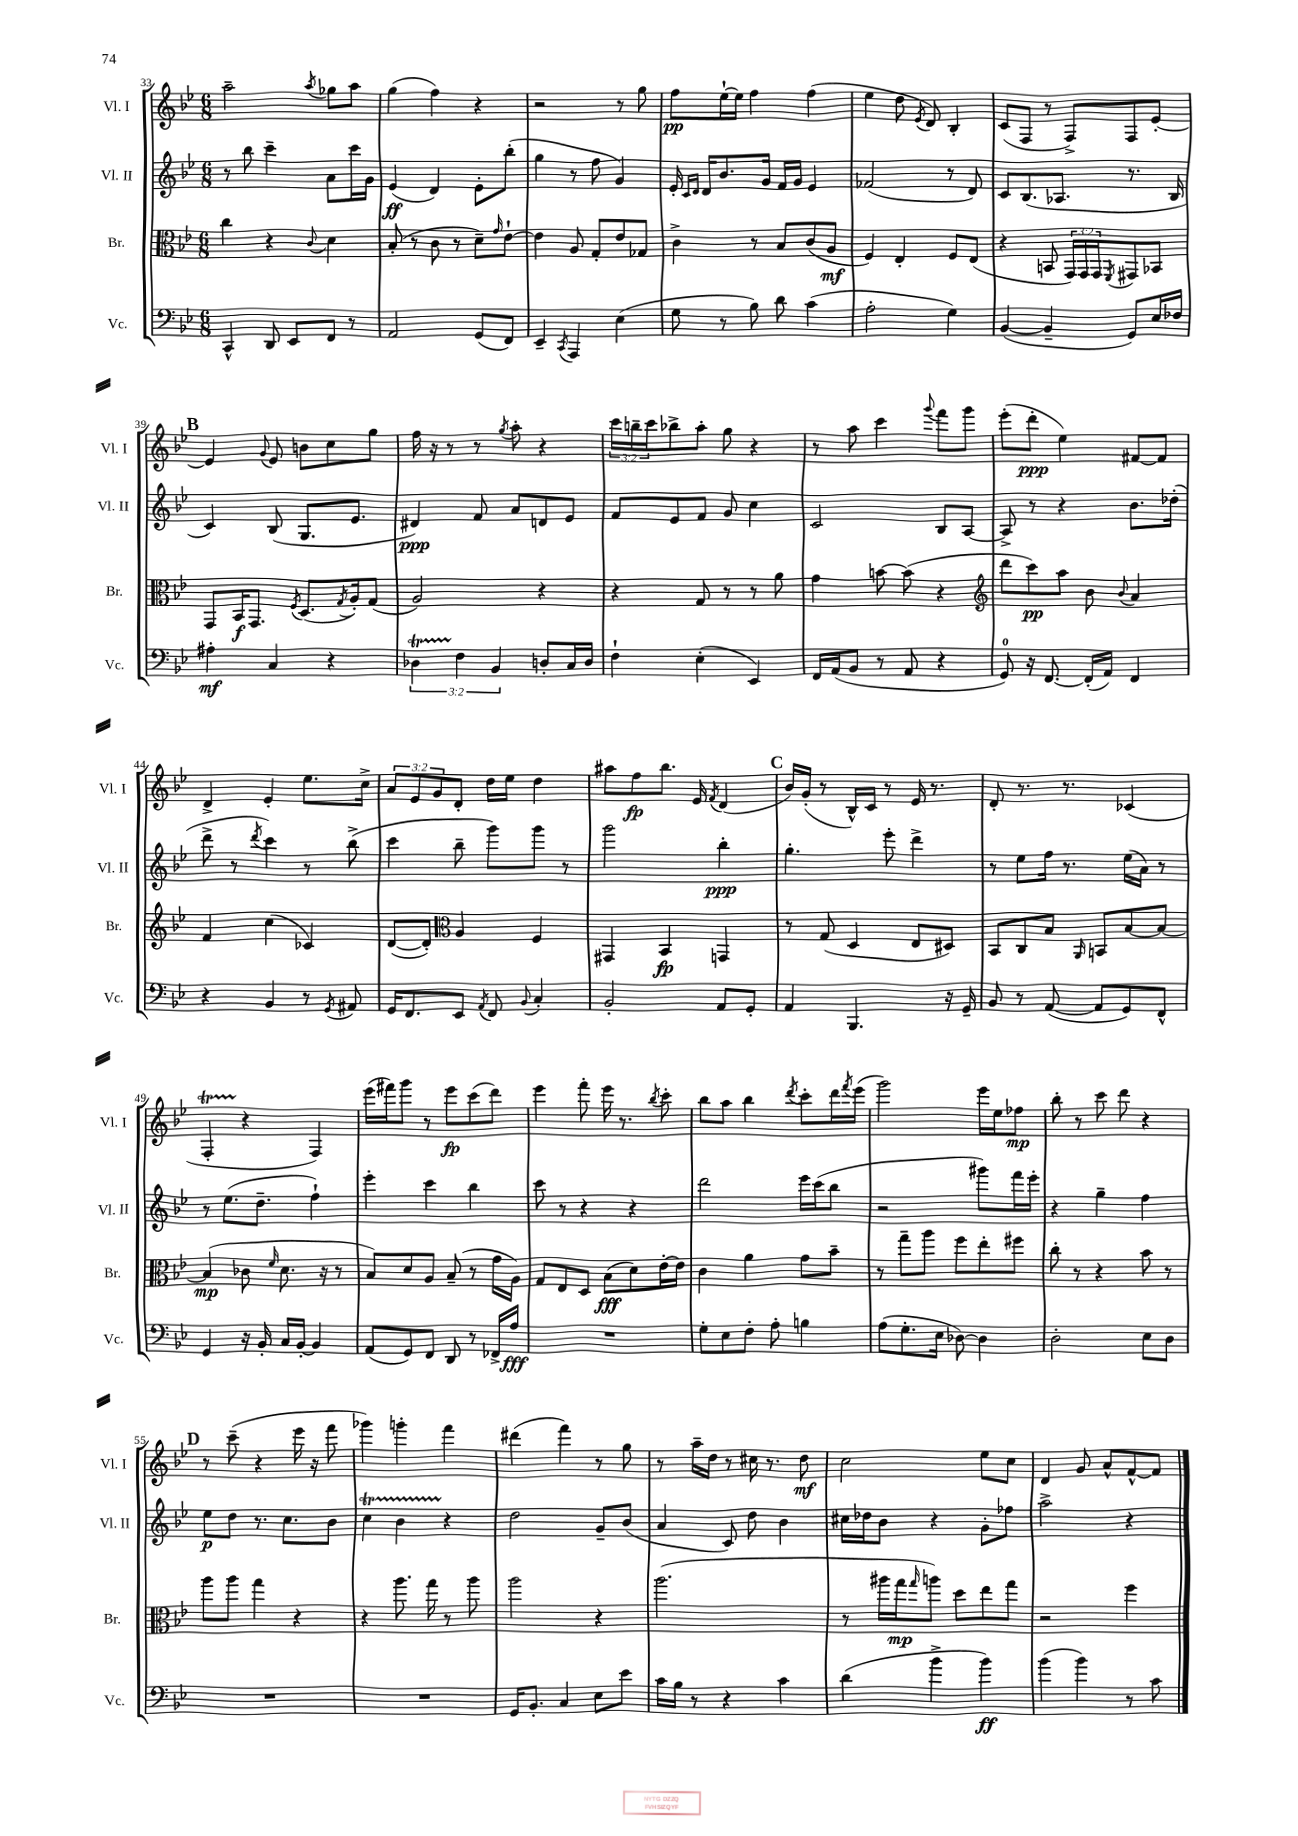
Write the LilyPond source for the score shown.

<<
\new StaffGroup <<
\new Staff = "s0" \with { instrumentName = "Vl. I" shortInstrumentName = "Vl. I" } {
    \clef treble \key bes \major \numericTimeSignature \time 6/8 \override Staff.TupletNumber.text = #tuplet-number::calc-fraction-text
    a''2-- \acciaccatura { a''8 } ges''8 a''8 |
    g''4( f''4) r4 |
    r2 r8 g''8 |
    f''8\pp ees''16~-! ees''16 f''4 f''4( |
    ees''4 d''8 \acciaccatura { ees'8 } d'8) bes4-. |
    c'8( f8 r8 f8->) f8 ees'8~-. |
    \mark \markup { \bold "B" } ees'4 \appoggiatura { g'8 } ees'8 b'8 c''8 g''8 |
    f''16 r16 r8 r8 \acciaccatura { g''8 } a''8-. r4 |
    \tuplet 3/2 { c'''16 b''16-- c'''16 } bes''8-> a''8-. g''8 r4 |
    r8 a''8 c'''4 \appoggiatura { g'''8 } f'''8 g'''8 |
    ees'''8-.( d'''8-.\ppp ees''4) fis'8~ fis'8 |
    d'4-> ees'4-. ees''8. c''16-> |
    \tuplet 3/2 { a'8 ees'8 g'8 } d'8-. d''16 ees''16 d''4 |
    ais''8 f''8\fp bes''8. ees'16 \acciaccatura { f'8 } d'4( |
    \mark \markup { \bold "C" } bes'16) g'16-.( r8 bes16-^) c'16 r8 ees'16 r8. |
    d'8-. r8. r8. ces'4( |
    f4-.\startTrillSpan r4\stopTrillSpan f4) |
    ees'''16( fis'''16) g'''8 r8 ees'''8\fp c'''8( d'''8) |
    ees'''4 f'''8-. ees'''16 r8. \acciaccatura { bes''8 } c'''8-. |
    bes''8 a''8 bes''4 \acciaccatura { d'''8 } c'''8-. d'''16 \acciaccatura { f'''8 } ees'''16( |
    g'''2) ees'''16 ees''16 fes''8\mp |
    bes''8-. r8 c'''8 d'''8 r4 |
    \mark \markup { \bold "D" } r8 c'''8--( r4 ees'''16 r16 f'''8 |
    ges'''4) g'''4-. f'''4 |
    dis'''4( f'''4) r8 g''8 |
    r8 a''16-- d''16 r8 cis''16 r8. d''8\mf |
    c''2 ees''8 c''8 |
    d'4 g'8 a'8-^ f'8~-^ f'8 \bar "|." |
}
\new Staff = "s1" \with { instrumentName = "Vl. II" shortInstrumentName = "Vl. II" } {
    \clef treble \key bes \major \numericTimeSignature \time 6/8
    r8 bes''8 c'''4-- a'8 c'''16 g'16 |
    ees'4\ff( d'4) ees'8-. bes''8-.( |
    g''4 r8 f''8 g'4) |
    ees'16-. \grace { c'16 d'16 } d'16 bes'8. g'16 f'16 g'16 ees'4 |
    fes'2( r8 d'8) |
    c'8 bes8.( aes8. r8. bes16 |
    \mark \markup { \bold "B" } c'4) bes8( g8. ees'8. |
    dis'4\ppp) f'8 a'8 d'8 ees'8 |
    f'8 ees'8 f'8 g'8 c''4 |
    c'2 bes8 a8~ |
    a8-> r8 r4 bes'8. des''16-.( |
    d'''8-> r8 \acciaccatura { d'''8 } c'''4) r8 bes''8->( |
    c'''4 bes''8-- g'''8) g'''8 r8 |
    g'''2 bes''4-.\ppp |
    \mark \markup { \bold "C" } g''4.-. ees'''8-. d'''4-> |
    r8 ees''8 f''16 r8. ees''16( a'16) r8 |
    r8 ees''8.( d''8.-- f''4-!) |
    ees'''4-. c'''4 bes''4 |
    c'''8 r8 r4 r4 |
    d'''2 ees'''16 c'''16( bes''8 |
    r2 gis'''8) f'''16 ees'''16-. |
    r4 g''4-- f''4 |
    \mark \markup { \bold "D" } ees''8\p d''8 r8. c''8. bes'8 |
    c''4\startTrillSpan bes'4 r4\stopTrillSpan |
    d''2 g'8-- bes'8( |
    a'4 c'8) d''8 bes'4 |
    cis''16 des''16 bes'8 r4 g'8-. fes''8 |
    a''2-> r4 \bar "|." |
}
\new Staff = "s2" \with { instrumentName = "Br." shortInstrumentName = "Br." } {
    \clef alto \key bes \major \numericTimeSignature \time 6/8 \override Staff.TupletNumber.text = #tuplet-number::calc-fraction-text
    c''4 r4 \appoggiatura { c'8 } d'4 |
    bes8-.( r8 c'8 r8 d'8--) \grace { g'16 } ees'8~-! |
    ees'4 a8 g8-. ees'8 ges8 |
    c'4-> r8 bes8 c'8( a8\mf |
    f4) ees4-. f8 ees8( |
    r4 b,8 \tuplet 3/2 { g,16) g,16 g,16 } \acciaccatura { f,8 } gis,8 bes,8 |
    \mark \markup { \bold "B" } g,8 bes,16\f g,8. \acciaccatura { f8 } d8.( \acciaccatura { g8 } a16-.) g8( |
    a2) r4 |
    r4 g8 r8 r8 a'8 |
    g'4 b'8~ b'8( r4 |
    \clef treble d'''8 c'''8\pp) a''8 bes'8 \appoggiatura { bes'8 } a'4 |
    f'4 c''4( ces'4) |
    d'8~( d'8-.) \clef alto a4 f4 |
    gis,4 bes,4\fp g,4 |
    \mark \markup { \bold "C" } r8 g8( d4 ees8 dis8) |
    bes,8 c8 bes8 \grace { a,16 } b,8 bes8~ bes8~ |
    bes4\mp( ces'8 \grace { f'16 } d'8. r16 r8 |
    bes8) d'8 a8 bes8--( r8 g'16 a16) |
    g8 ees8 d8 bes8\fff( d'8) ees'16~-. ees'16 |
    c'4 a'4 g'8 bes'8-- |
    r8 g''8-- a''8 f''8 ees''8-. fis''8 |
    c''8-. r8 r4 bes'8 r8 |
    \mark \markup { \bold "D" } a''8 a''8 g''4 r4 |
    r4 a''8. g''16 r8 a''8 |
    a''2 r4 |
    a''2.( |
    r8 ais''16 g''16\mp \grace { g''16 } a''8) d''8 ees''8 g''8 |
    r2 f''4 \bar "|." |
}
\new Staff = "s3" \with { instrumentName = "Vc." shortInstrumentName = "Vc." } {
    \clef bass \key bes \major \numericTimeSignature \time 6/8 \override Staff.TupletNumber.text = #tuplet-number::calc-fraction-text
    c,4-^ d,8 ees,8 f,8 r8 |
    a,2 g,8( f,8) |
    ees,4-- \acciaccatura { c,8 } a,,4 ees4( |
    g8 r8 bes8) d'8 c'4( |
    a2-. g4) |
    bes,4~( bes,4-- g,8) ees16 fes16 |
    \mark \markup { \bold "B" } ais4-.\mf c4 r4 |
    \tuplet 3/2 { des4\startTrillSpan f4\stopTrillSpan bes,4 } d8-. c16 d16 |
    f4-! ees4-.( ees,4) |
    f,16 a,16( bes,8 r8 a,8 r4 |
    g,8-0) r16 f,8.~ f,16-.( a,16) f,4 |
    r4 bes,4 r8 \acciaccatura { g,8 } ais,8 |
    g,16 f,8. ees,8 \acciaccatura { a,8 } f,8 \appoggiatura { bes,8 } c4-. |
    bes,2-. a,8 g,8-. |
    \mark \markup { \bold "C" } a,4 bes,,4. r16 g,16-- |
    bes,8 r8 a,8~( a,8 g,8) f,8-^ |
    g,4 r16 bes,16-. c16 bes,16~-. bes,4 |
    a,8( g,8) f,8 d,8 r8 fes,16-> a16\fff |
    R2. |
    g8-. ees8 f8-. a8-. b4 |
    a8( g8.-. ees16 des8~) des4 |
    d2-. ees8 d8 |
    \mark \markup { \bold "D" } R2. |
    R2. |
    g,16 bes,8.-. c4 ees8 ees'8 |
    c'16 bes16 r8 r4 c'4 |
    d'4( bes'4-> bes'4\ff) |
    bes'4( bes'4) r8 c'8 \bar "|." |
}
>>
>>
\layout { \context { \Score currentBarNumber = #33 } }
